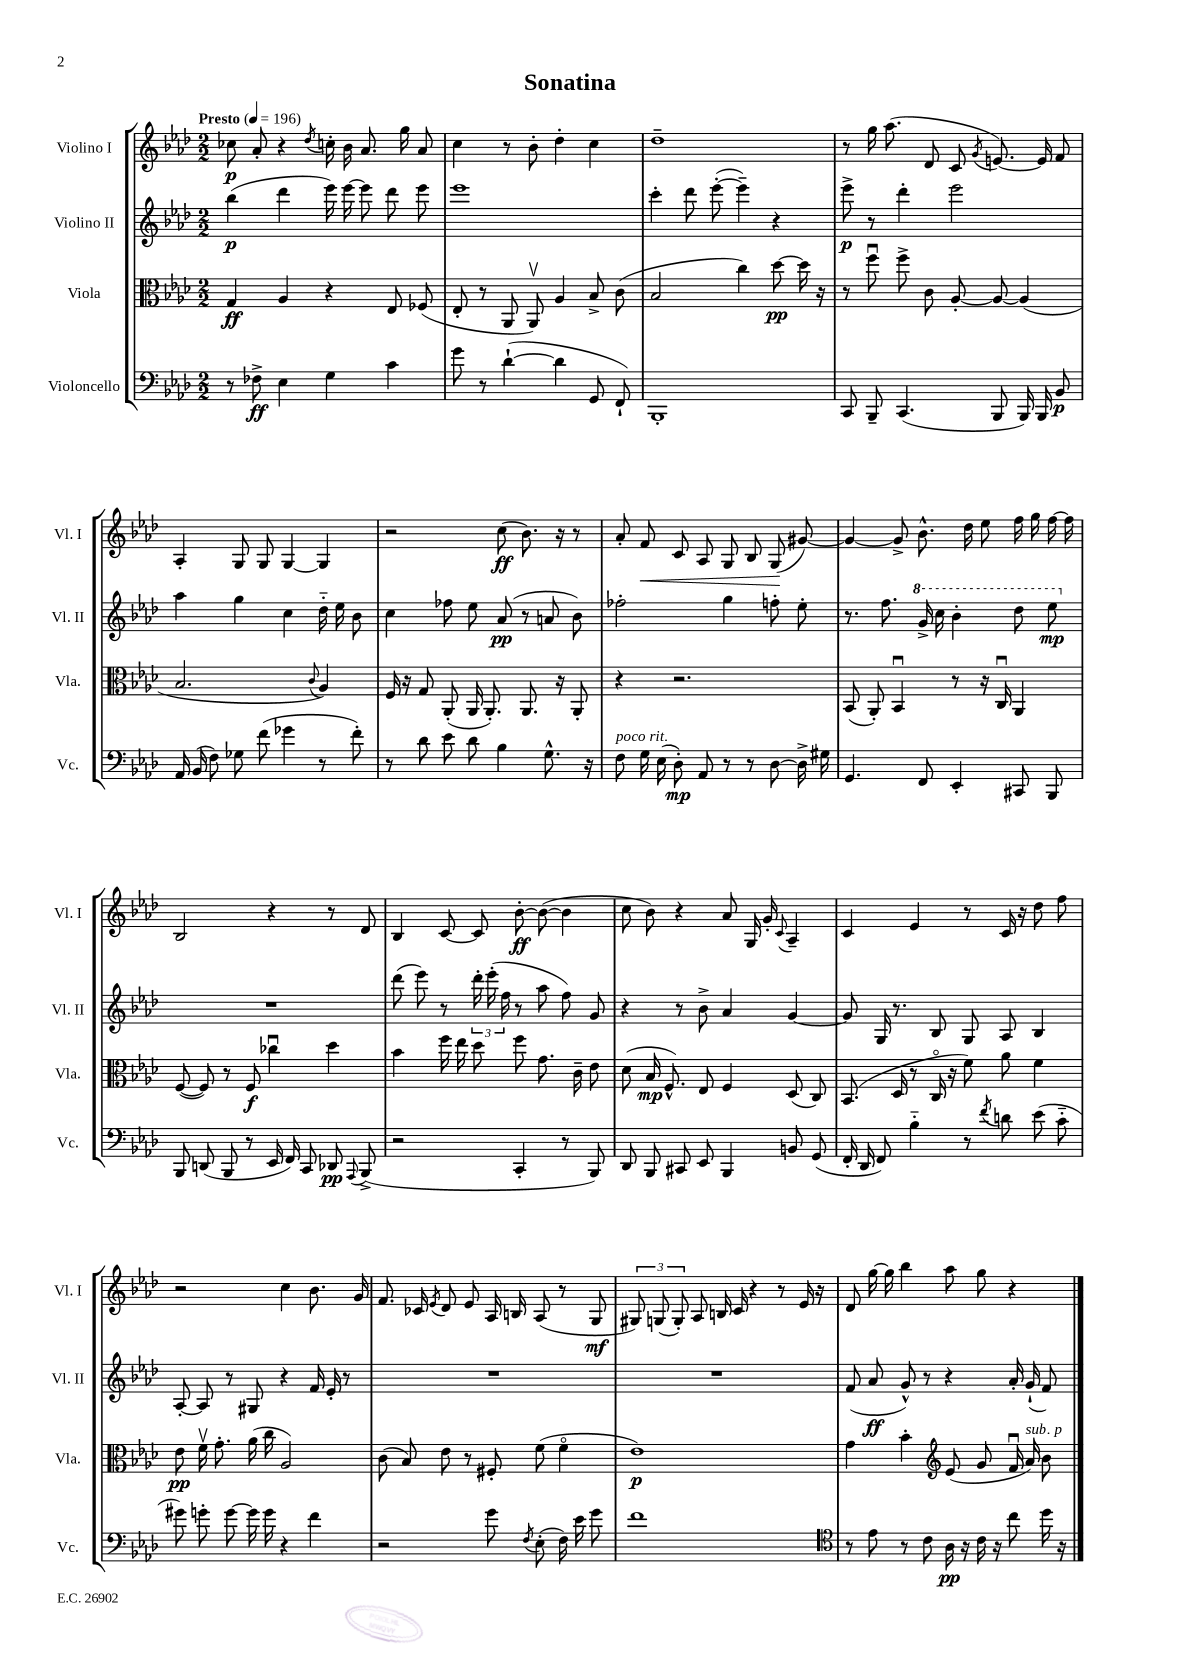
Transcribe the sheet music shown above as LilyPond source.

\header { title = "Sonatina" }
<<
\new StaffGroup <<
\new Staff = "s0" \with { instrumentName = "Violino I" shortInstrumentName = "Vl. I" } {
    \clef treble \key aes \major \numericTimeSignature \time 2/2 \tempo "Presto" 4 = 196
    \autoBeamOff ces''8\p aes'8-. r4 \acciaccatura { des''8 } c''16-. bes'16 aes'8. g''16 aes'8 |
    c''4 r8 bes'8-. des''4-. c''4 |
    des''1-- |
    r8 g''16 aes''8.( des'8 c'8 \acciaccatura { g'8 } e'8.~) e'16 f'8 |
    aes4-. g8 g8 g4~ g4 |
    r2 c''8\ff( bes'8.) r16 r8 |
    aes'8-. f'8\< c'8 aes8 g8 bes8 g8\!( gis'8~) |
    gis'4~ gis'8-> bes'8.-^ des''16 ees''8 f''16 g''16 f''16~ f''16 |
    bes2 r4 r8 des'8 |
    bes4 c'8~ c'8 bes'8~-.\ff bes'8~( bes'4 |
    c''8 bes'8) r4 aes'8 g16 g'16-. \appoggiatura { c'8 } aes4-- |
    c'4 ees'4 r8 c'16 r16 des''8 f''8 |
    r2 c''4 bes'8. g'16 |
    f'8. ces'16 \acciaccatura { ees'8 } des'8 ees'8 aes16 b16 aes8( r8 g8\mf |
    \tuplet 3/2 { gis8) g8( g8-.) } aes8 b16 c'16 r4 r8 ees'16 r16 |
    des'8 g''16~ g''16 bes''4 aes''8 g''8 r4 \bar "|." |
}
\new Staff = "s1" \with { instrumentName = "Violino II" shortInstrumentName = "Vl. II" } {
    \clef treble \key aes \major \numericTimeSignature \time 2/2
    \autoBeamOff bes''4\p( des'''4 ees'''16) ees'''16~ ees'''8 des'''8 ees'''8 |
    ees'''1 |
    c'''4-. des'''8 ees'''8~-.( ees'''4--) r4 |
    ees'''8->\p r8 des'''4-. ees'''2 |
    aes''4 g''4 c''4 des''16-_ ees''16 bes'8 |
    c''4 fes''8 ees''8 aes'8\pp( r8 a'8 bes'8) |
    fes''2-. g''4 f''8-. ees''8-. |
    r8. f''8. \ottava #1 g''16-> c'''16 bes''4-. des'''8 ees'''8\mp \ottava #0 |
    R1 |
    des'''8( ees'''8) r8 \tuplet 3/2 { des'''16-. ees'''16-.( f''16 } r8 aes''8 f''8) g'8 |
    r4 r8 bes'8-> aes'4 g'4~ |
    g'8 g16 r8. bes8 g8 aes8 bes4 |
    aes8~-. aes8 r8 gis8 r4 f'16 ees'16-. r8 |
    R1 |
    R1 |
    f'8( aes'8\ff g'8-^) r8 r4 aes'16-. g'16-!( f'8) \bar "|." |
}
\new Staff = "s2" \with { instrumentName = "Viola" shortInstrumentName = "Vla." } {
    \clef alto \key aes \major \numericTimeSignature \time 2/2
    \autoBeamOff g4\ff aes4 r4 ees8 fes8( |
    ees8-. r8 aes,8 aes,8\upbow) aes4 bes8-> c'8( |
    bes2 c''4) des''8~\pp des''16 r16 |
    r8 f''8\downbow f''8-> c'8 aes8~-. aes8~ aes4( |
    bes2. \appoggiatura { c'8 } aes4) |
    f16 r16 g8 aes,8-.( aes,16 aes,8.-.) aes,8. r16 aes,8-. |
    r4 r2. |
    bes,8( aes,8-.) bes,4\downbow r8 r16 c16\downbow aes,4 |
    f8~( f8) r8 f8\f ces''4\downbow des''4 |
    bes'4 f''16 ees''16 des''8 f''8 g'8. c'16-- ees'8 |
    des'8( bes16\mp f8.-^) ees8 f4 des8( c8) |
    bes,8.( des16 r8 c16\flageolet r16 f'8) aes'8 f'4 |
    ees'8\pp f'16\upbow g'8.-. aes'16( c''16 aes2) |
    c'8( bes8) ees'8 r8 fis8-. f'8( f'4\flageolet |
    ees'1\p) |
    g'4 bes'4-. \clef treble ees'8( g'8 f'16\downbow aes'16^\markup { \italic "sub. p" }) bes'8 \bar "|." |
}
\new Staff = "s3" \with { instrumentName = "Violoncello" shortInstrumentName = "Vc." } {
    \clef bass \key aes \major \numericTimeSignature \time 2/2
    \autoBeamOff r8 fes8->\ff ees4 g4 c'4 |
    g'8 r8 des'4~-!( des'4 g,8 f,8-!) |
    bes,,1-. |
    c,8 bes,,8-- c,4.( bes,,8 bes,,16) bes,,16 bes,8\p |
    aes,16 bes,16( f8) ges8 f'8( ges'4 r8 f'8-.) |
    r8 des'8 ees'8 des'8 bes4 g8.-^ r16 |
    f8^\markup { \italic "poco rit." } g16 ees16( des8-.\mp) aes,8 r8 r8 des8~ des16-> gis16 |
    g,4. f,8 ees,4-. cis,8 bes,,8 |
    bes,,8 d,8( bes,,8 r8 ees,16 f,16) c,8 des,8\pp \appoggiatura { aes,,8 } bes,,8->( |
    r2 c,4-. r8 bes,,8) |
    des,8 bes,,8 cis,8 ees,8 bes,,4 b,8 g,8( |
    f,16-. des,16 f,8) bes4-_ r8 \acciaccatura { f'8 } d'8 ees'8( c'8-_ |
    gis'8) g'8-. g'8~ g'16 g'16 r4 f'4 |
    r2 g'8 \acciaccatura { f8 } ees8-.( f16) ees'16 g'8 |
    f'1 |
    \clef tenor r8 ees'8 r8 c'8 aes16\pp r16 c'16 r16 c''8 des''16 r16 \bar "|." |
}
>>
>>
\layout { \context { \Score \remove "Bar_number_engraver" } }
